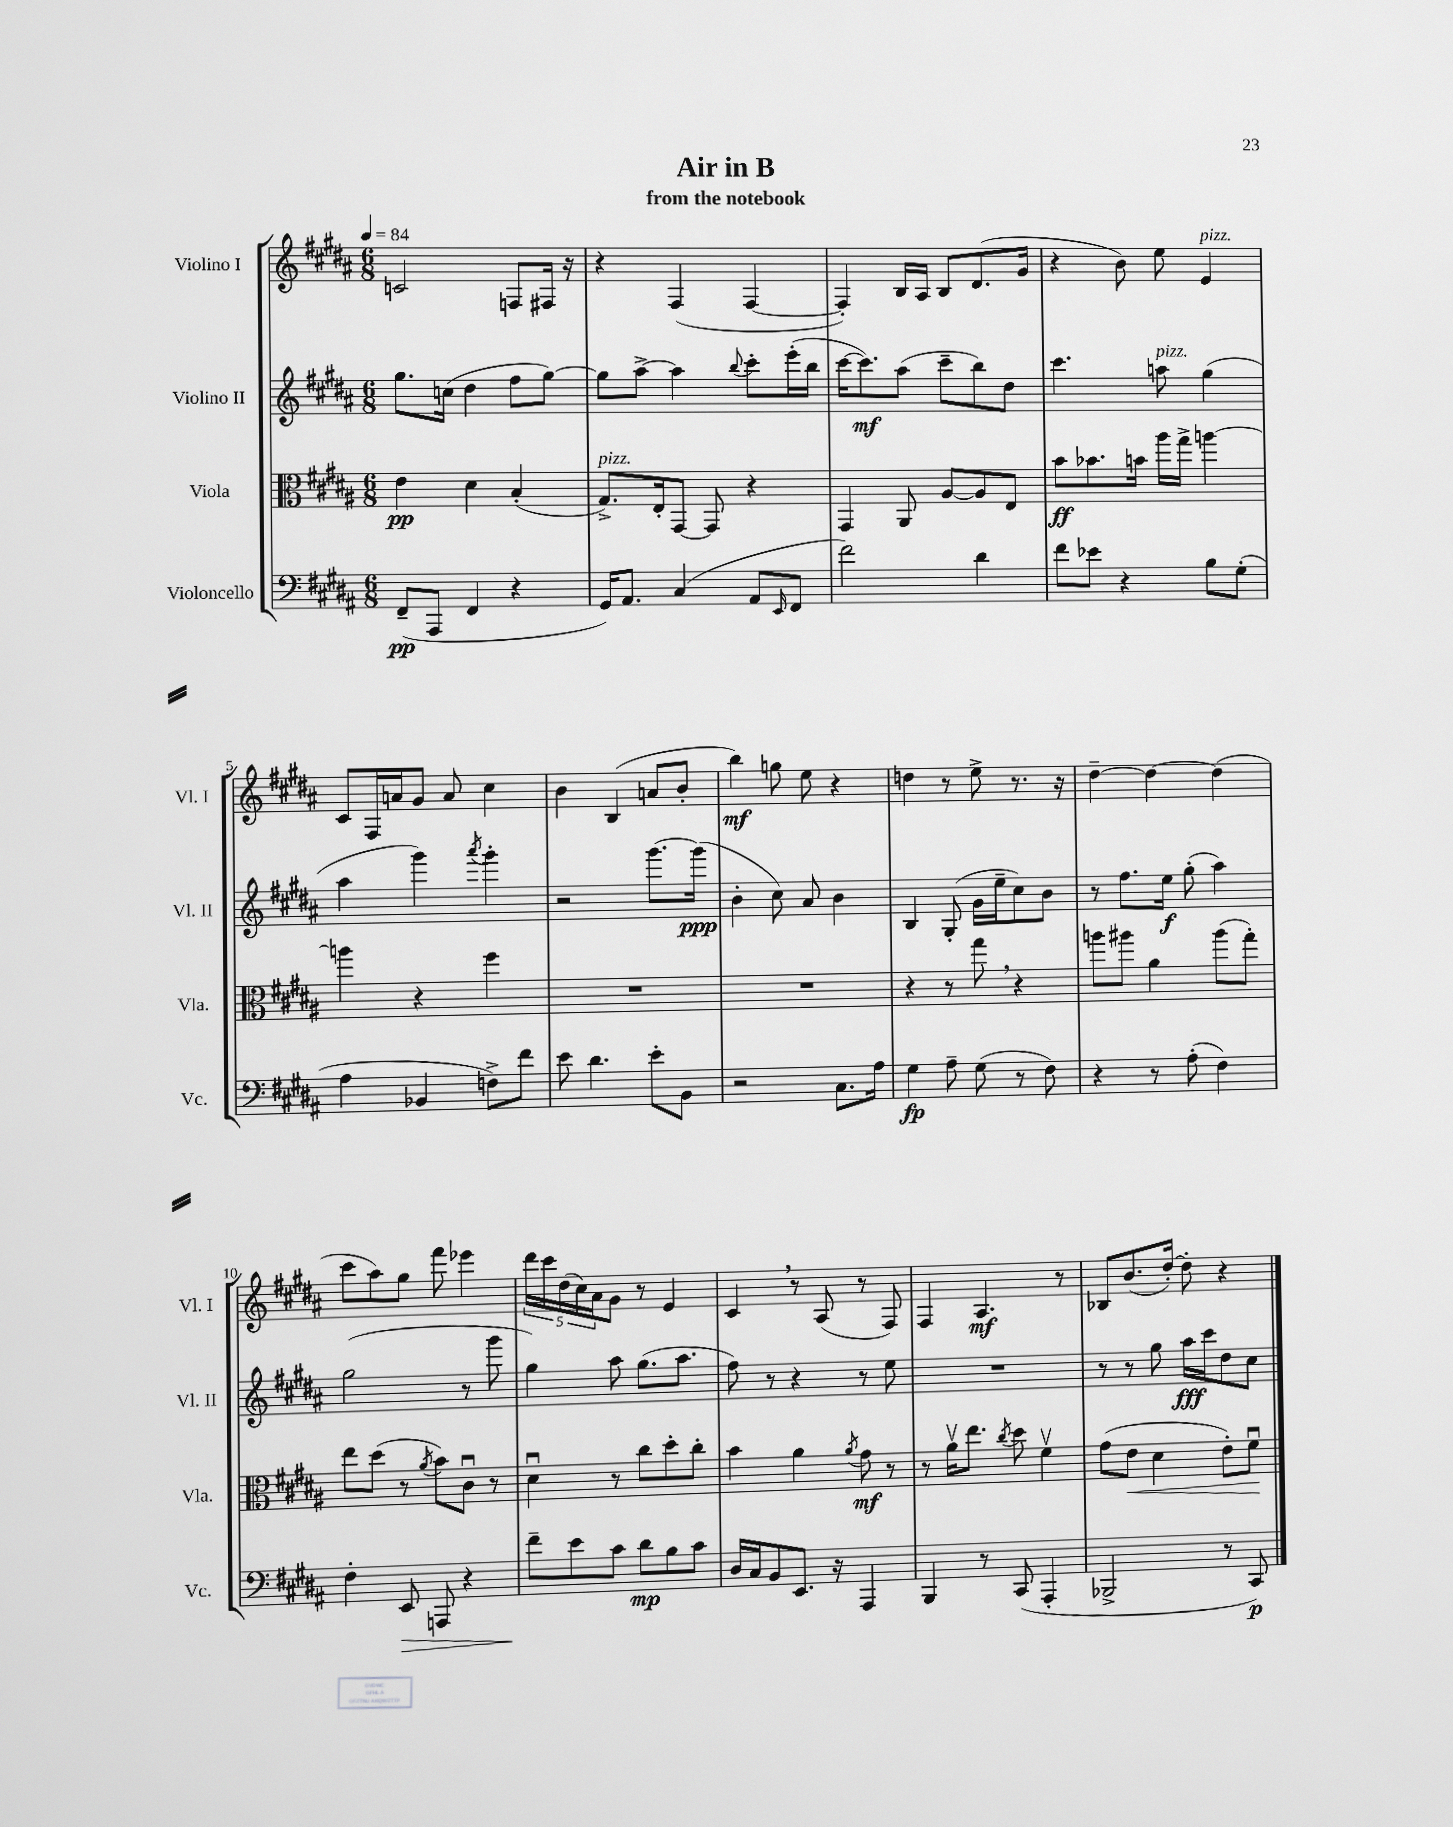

**kern	**kern	**kern	**kern
*staff4	*staff3	*staff2	*staff1
*clefF4	*clefC3	*clefG2	*clefG2
*k[f#c#g#d#a#]	*k[f#c#g#d#a#]	*k[f#c#g#d#a#]	*k[f#c#g#d#a#]
*M6/8	*M6/8	*M6/8	*M6/8
*MM84	*MM84	*MM84	*MM84
(8FF#~	4e	8.gg#	2c
8AAA#	.	.	.
.	.	(16cc	.
4FF#	4d#	4dd#	.
4r	(4B'	8ff#	8F
.	.	[8gg#)	16F#
.	.	.	16r
=	=	=	=
16GG#)	8.G#^)	8gg#]	4r
8.AA#	.	.	.
.	.	[8aa#^	.
.	16E'	.	.
(4C#	[8GG#	4aa#]	(4F#
.	8GG#]	.	.
.	.	8qqbb	.
8AA#	4r	8ccc#'	[4F#
16qqEE	.	.	.
8FF#	.	(16eee'	.
.	.	16bb	.
=	=	=	=
2f#)	4GG#	[16ccc#	4F#'])
.	.	8.ccc#])	.
.	8AA#	(8aa#	16B
.	.	.	16A#
.	[8A#	8ccc#~	8B
4d#	8A#]	8bb)	(8.d#
.	8E	8dd#	.
.	.	.	16g#
=	=	=	=
8f#	8b	4.ccc#	4r
8e-	8.b-	.	.
4r	.	.	8b)
.	16b	.	.
.	16aa#	8aa	8ee
.	16gg#^	.	.
8B	[4aa	(4gg#	4e
(8G#'	.	.	.
=	=	=	=
4A#	4aa]	4aa#	8c#
.	.	.	16F#
.	.	.	16a
4BB-	4r	4ggg#)	8g#
.	.	.	8a
.	.	8qaaa#	.
8F^)	4ff#	4ggg#'	4cc#
8f#	.	.	.
=	=	=	=
8e	2.r	2r	4b
4.d#	.	.	.
.	.	.	(4B
8e'	.	[8.ggg#	8a
8BB	.	.	8b'
.	.	(16ggg#]	.
=	=	=	=
2r	2.r	4b'	4bb)
.	.	8cc#)	8gg
.	.	8a#	8ee
8.C#	.	4b	4r
16A#	.	.	.
=	=	=	=
4G#	4r	4B	4dd
8A#~	8r	(8G#'	8r
(8G#	8gg#	16g#	8ee^
.	.	16ee~	.
8r	4r	8cc#)	8.r
8F#)	.	8b	.
.	.	.	16r
=	=	=	=
4r	8aa	8r	[4dd#~
.	8aa#	8.ff#	.
8r	4a#	.	4dd#_
.	.	16ee	.
(8A#'	.	(8gg#'	.
4F#)	(8aa#	4aa#)	(4dd#]
.	8gg#')	.	.
=	=	=	=
4F#'	8ee	(2gg#	8ccc#
.	(8dd#	.	8aa#)
8EE	8r	.	8gg#
.	8qa#	.	.
8AAA	8b)	.	8fff#
4r	8c#u	8r	4eee-
.	8r	8ggg#	.
=	=	=	=
8f#~	4d#u	4gg#)	20ddd#
.	.	.	20ccc#
.	.	.	(20dd#
8e	.	.	.
.	.	.	20cc#)
.	.	.	20a#
8c#	8r	8aa#	8g#
8d#	8cc#	(8.gg#	8r
8B	8dd#'	.	4e
.	.	8.aa#	.
8c#	8cc#'	.	.
=	=	=	=
16D#	4b	8ff#)	4c#
16C#	.	.	.
8BB	.	8r	.
8.EE	4a#	4r	8r
.	.	.	(8A#
16r	.	.	.
.	8qa#	.	.
4AAA#	8g#	8r	8r
.	8r	8ee	8F#)
=	=	=	=
4BBB	8r	2.r	4F#
.	16a#v	.	.
.	8.ee	.	.
8r	.	.	4.A#
.	8qcc#	.	.
(8CC#	8dd#	.	.
4AAA#'	4f#v	.	.
.	.	.	8r
=	=	=	=
2BBB-^	(8g#	8r	8B-
.	8e	8r	(8.b
.	4d#	8gg#	.
.	.	.	[16dd#')
.	.	16aa#	8dd#']
.	.	16ccc#	.
8r	8e')	8dd#	4r
8CC#)	8f#u	8cc#	.
==	==	==	==
*-	*-	*-	*-
